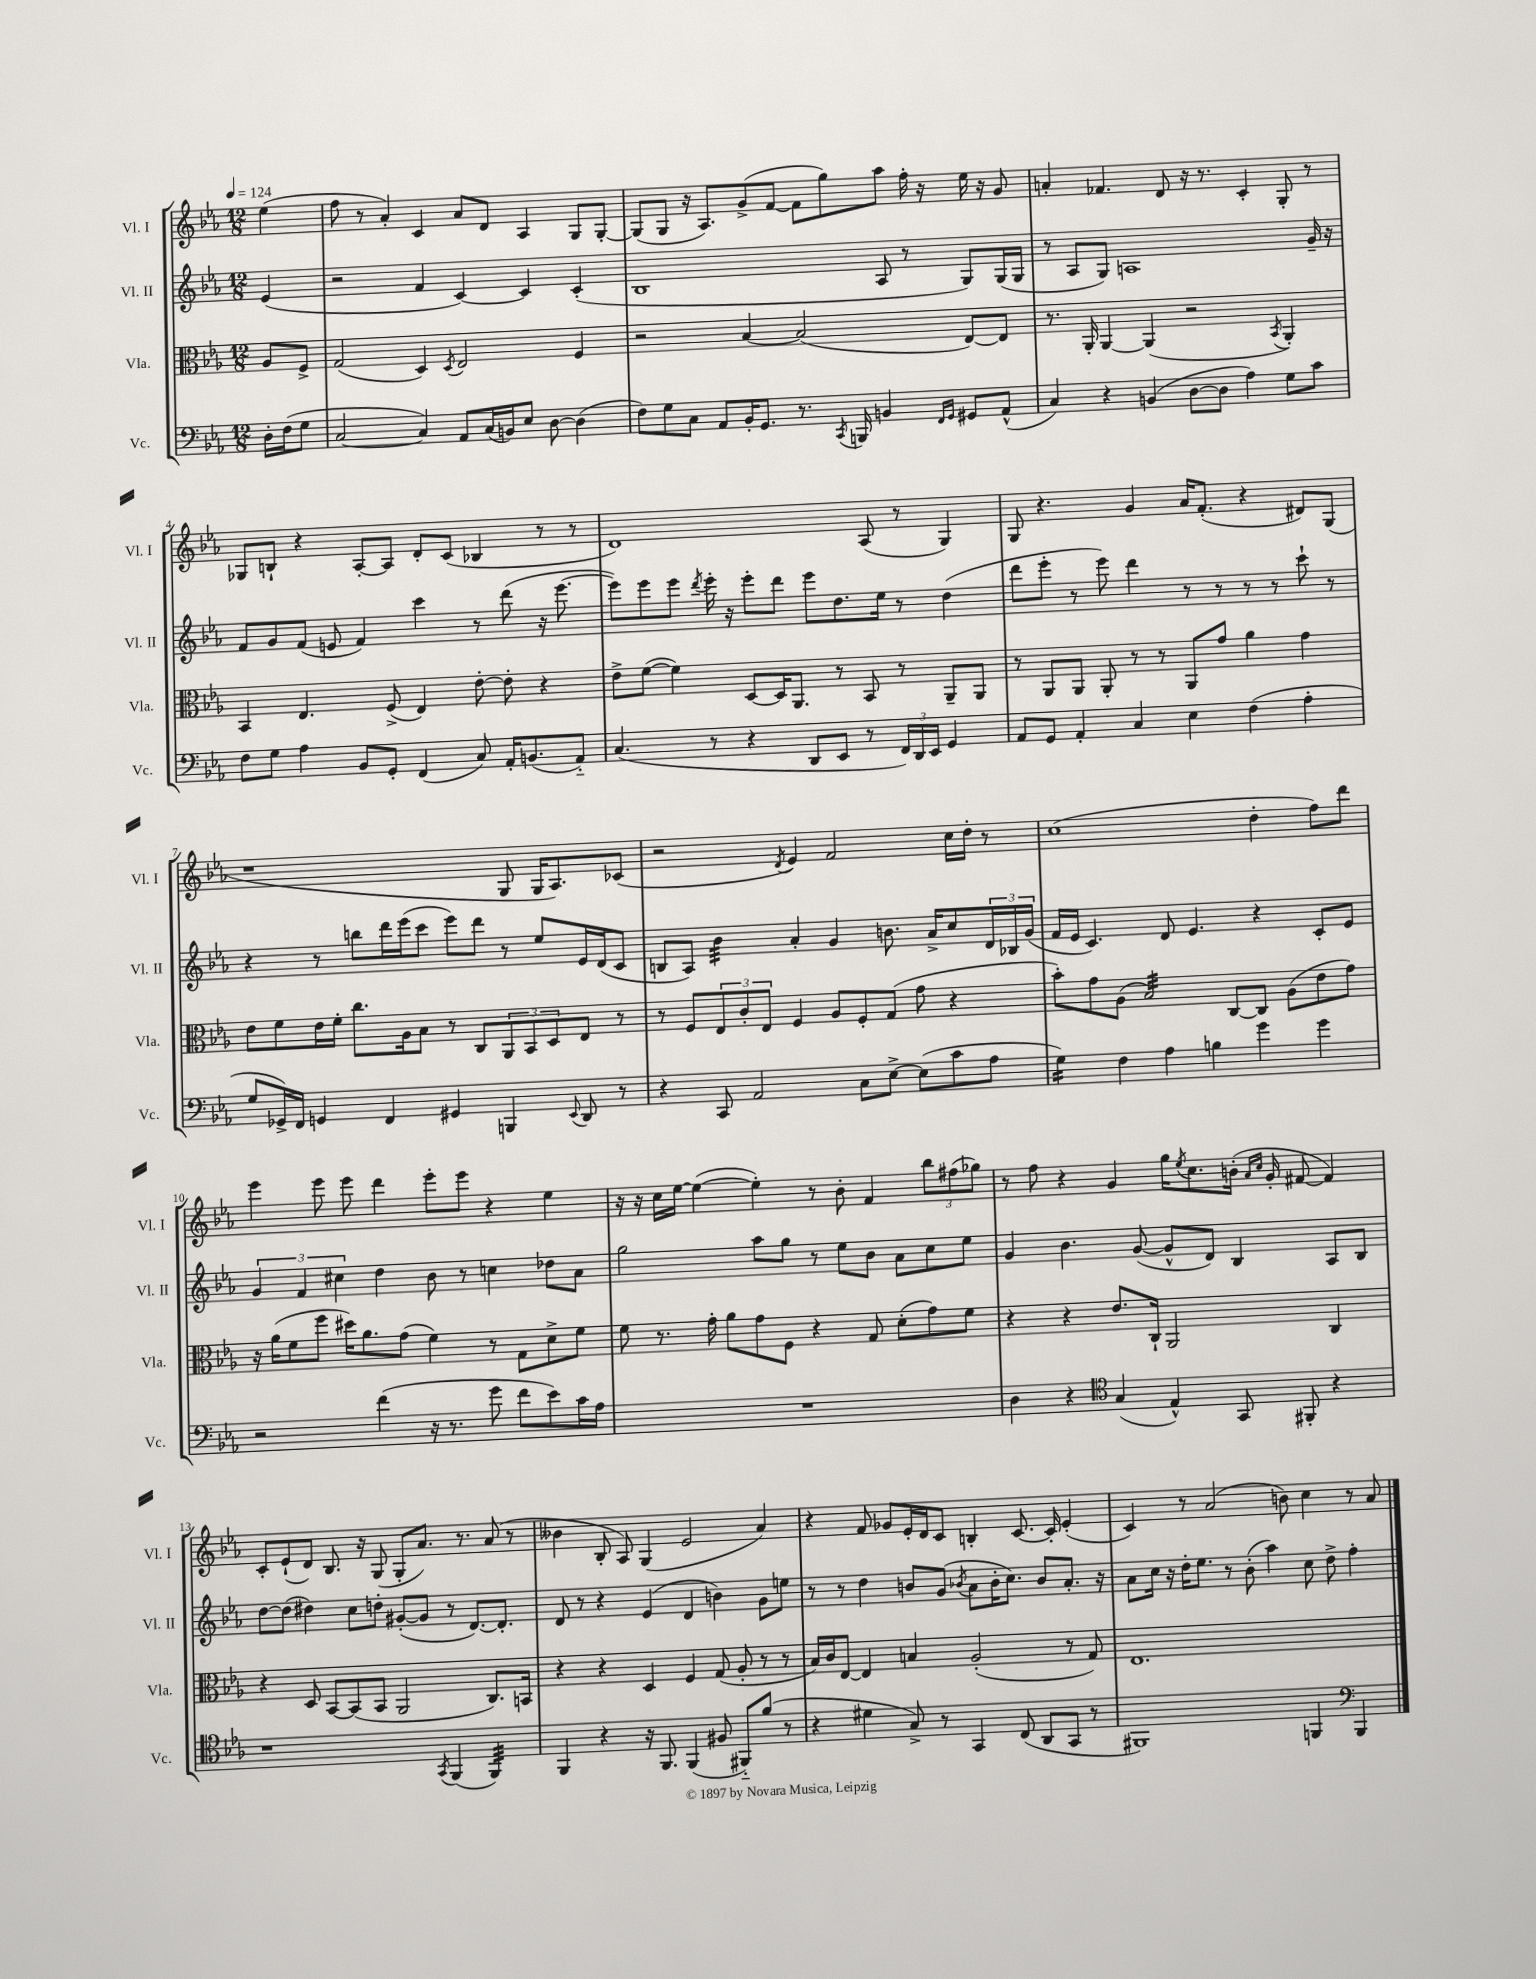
<<
\new StaffGroup <<
\new Staff = "s0" \with { instrumentName = "Vl. I" shortInstrumentName = "Vl. I" } {
    \clef treble \key ees \major \numericTimeSignature \time 12/8 \partial 4 \tempo 4 = 124
    ees''4( |
    f''8 r8 aes'4-.) c'4 aes'8 d'8 aes4 g8 g8~-. |
    g8( g8 r16 aes8.) g'8->( f'8~ f'8 g''8) aes''8 f''16-. r16 ees''16 r16 g'8 |
    a'4-. fes'4. d'8 r16 r8. c'4-. g8-. r8 |
    ges8 b8-! r4 aes8~-. aes8 d'8-. c'8( bes4 r8 r8 |
    d'1) aes8( r8 g4) |
    g8 r4. g'4 aes'16 f'8.-.( r4 dis'8) g8( |
    r1 g8 g16 aes8.) ces'8( |
    r2 \acciaccatura { d'8 } ees'4) f'2 c''16 d''16-. r8 |
    c''1( d''4-. f''8) d'''8 |
    ees'''4 ees'''8 ees'''8 d'''4 ees'''8-. ees'''8 r4 ees''4 |
    r16 r16 c''16 ees''16~ ees''4~( ees''4-.) r8 bes'8-. f'4 \tuplet 3/2 { bes''8 fis''8( ges''8) } |
    r8 f''8 r4 g'4 g''16 \acciaccatura { ees''8 } c''8. b'16-.( \grace { aes'16 c''16 } g'16-. fis'8~ fis'4) |
    c'8-. ees'8-!( d'8) bes8. r16 g8( g8-. aes'8.) r8. aes'8( r8 |
    beses'4 bes8-. aes8) g4( ees'2 aes'4) |
    r4 f'8 ges'8 ees'16-. d'16 c'8 b4-. c'8.~ c'16-. ees'4-.( |
    c'4) r8 aes'2( b'8) c''4 r8 aes'8 \bar "|." |
}
\new Staff = "s1" \with { instrumentName = "Vl. II" shortInstrumentName = "Vl. II" } {
    \clef treble \key ees \major \numericTimeSignature \time 12/8 \partial 4
    ees'4( |
    r2 f'4 c'4~) c'4 c'4-.( |
    bes1 aes8 r8 g8) g16( g16 |
    r8 aes8 g8) a1 g'16-- r16 |
    f'8 g'8 f'8( e'8 f'4) c'''4 r8 d'''8( r16 ees'''8.~ |
    ees'''8) ees'''8 ees'''8 \acciaccatura { d'''8 } ees'''16-. r16 ees'''8-. d'''8 ees'''8 d''8. ees''16 r8 d''4( |
    d'''8 ees'''8-. r8 ees'''8) d'''4 r8 r8 r8 r8 c'''8-! r8 |
    r4 r8 b''8 d'''16 ees'''16( c'''8 ees'''8) d'''8 r8 ees''8 ees'16 d'16( c'8 |
    b8 aes8) bes'4:32 aes'4-. g'4 b'8. aes'16-> c''8 \tuplet 3/2 { d'16 bes16 g'16( } |
    f'16 ees'16 c'4.) d'8 ees'4. r4 c'8-. ees'8 |
    \tuplet 3/2 { g'4 f'4 cis''4 } d''4 bes'8 r8 c''4 des''8 aes'8 |
    g''2 aes''8 g''8 r8 ees''8 bes'8 aes'8 c''8 ees''8 |
    g'4 bes'4. g'8~( g'8-^ d'8) bes4 aes8 bes8 |
    d''8~ d''8( dis''4) c''8 d''8-. gis'8~-.( gis'8 r8 d'8.~) d'8.-. |
    d'8 r8 r4 ees'4( d'4 b'4) g'8 e''8 |
    r8 r8 d''4 b'8 g'8( \acciaccatura { bes'8 } aes'8 bes'16-. c''8.) bes'8 aes'8.-. r16 |
    aes'8 c''16 r16 d''16-. ees''8. r8 bes'8-.( aes''4) c''8 d''8-> f''4-. \bar "|." |
}
\new Staff = "s2" \with { instrumentName = "Vla." shortInstrumentName = "Vla." } {
    \clef alto \key ees \major \numericTimeSignature \time 12/8 \partial 4
    aes8 f8-> |
    g2( d4) \acciaccatura { d8 } ees2 f4 |
    r2 bes4~ bes2( ees8~) ees8 |
    r8. aes,16-. aes,4~ aes,4( r2 \acciaccatura { bes,8 } aes,4-.) |
    bes,4 ees4. f8->( ees4) ees'8~-. ees'8-. r4 |
    ees'8-> f'8~( f'4) d8~ d16 aes,8. r8 bes,8 r8 aes,8-- aes,8 |
    r8 aes,8 aes,8 aes,8-. r8 r8 aes,8 g'8 aes'4 g'4 |
    ees'8 f'8 ees'16 f'16-. c''8. aes16 bes8 r8 c8 \tuplet 3/2 { aes,8 bes,8 d8 } ees8 r8 |
    r8 f8 \tuplet 3/2 { ees8 c'8-. ees8 } f4 aes8 f8-. g8( g'8 r4 |
    bes'8-.) g'8 aes8( bes2:32) c8~ c8 aes8( ees'8 g'8) |
    r16 aes'16( f'8 f''8 dis''16) aes'8. g'8( f'4) r8 g8 d'8-> f'8 |
    f'8 r8. g'16-. aes'8 g'8 f8 r4 g8 d'8-.( g'8) f'8 |
    r4 r4 ees'8. c16-! aes,2 c4 |
    r4 d8 bes,8~ bes,8( bes,8 aes,2 c8.) b,16 |
    r4 r4 d4 f4 g8( aes8-. r8 r8 |
    bes16) c'16 ees8~ ees4 b4 aes2-.( r8 g8) |
    ees1. \bar "|." |
}
\new Staff = "s3" \with { instrumentName = "Vc." shortInstrumentName = "Vc." } {
    \clef bass \key ees \major \numericTimeSignature \time 12/8 \partial 4
    d16-. f16( g8 |
    c2~ c4) aes,8 c16( b,16) ees8 d8~ d4( |
    f8) g8 c8 aes,8 bes,16-. g,8. r8. \acciaccatura { c,8 } b,,16 b,4 \grace { f,16 g,16 } gis,8 aes,8-^( |
    c4) r4 b,4( d8~ d8 aes4) g8 c'8 |
    f8 g8 aes4 bes,8 g,8-. f,4( c8) aes,16-. b,8.( aes,8-_) |
    c4.( r8 r4 d,8 ees,8 r8 \tuplet 3/2 { f,16) d,16 ees,16 } g,4 |
    aes,8 g,8 aes,4-. c4 ees4 f4( aes4-. |
    g8 ges,16->) f,16 g,4 f,4 gis,4 b,,4 \appoggiatura { ees,8 } d,8 r8 |
    r4 c,8 aes,2 c8 ees8~-> ees8( c'8 aes8 |
    g4:16) f4 aes4 b4 g'4 g'4 |
    r2 f'4( r16 r8. g'8 f'8 ees'8) c'16 aes16 |
    R1. |
    d4 r4 \clef tenor g4( ees4-^) g,8 fis,8-. r4 |
    r1 \acciaccatura { g,8 } f,4( f,4:32) |
    f,4 r4 r16 f,8. f,4( fis8 fis,8-_) f'8( r8 |
    r4 dis'4 g8->) r8 g,4 c8( aes,8 g,8 r8 |
    fis,1) f,4 \clef bass bes,,4 \bar "|." |
}
>>
>>
